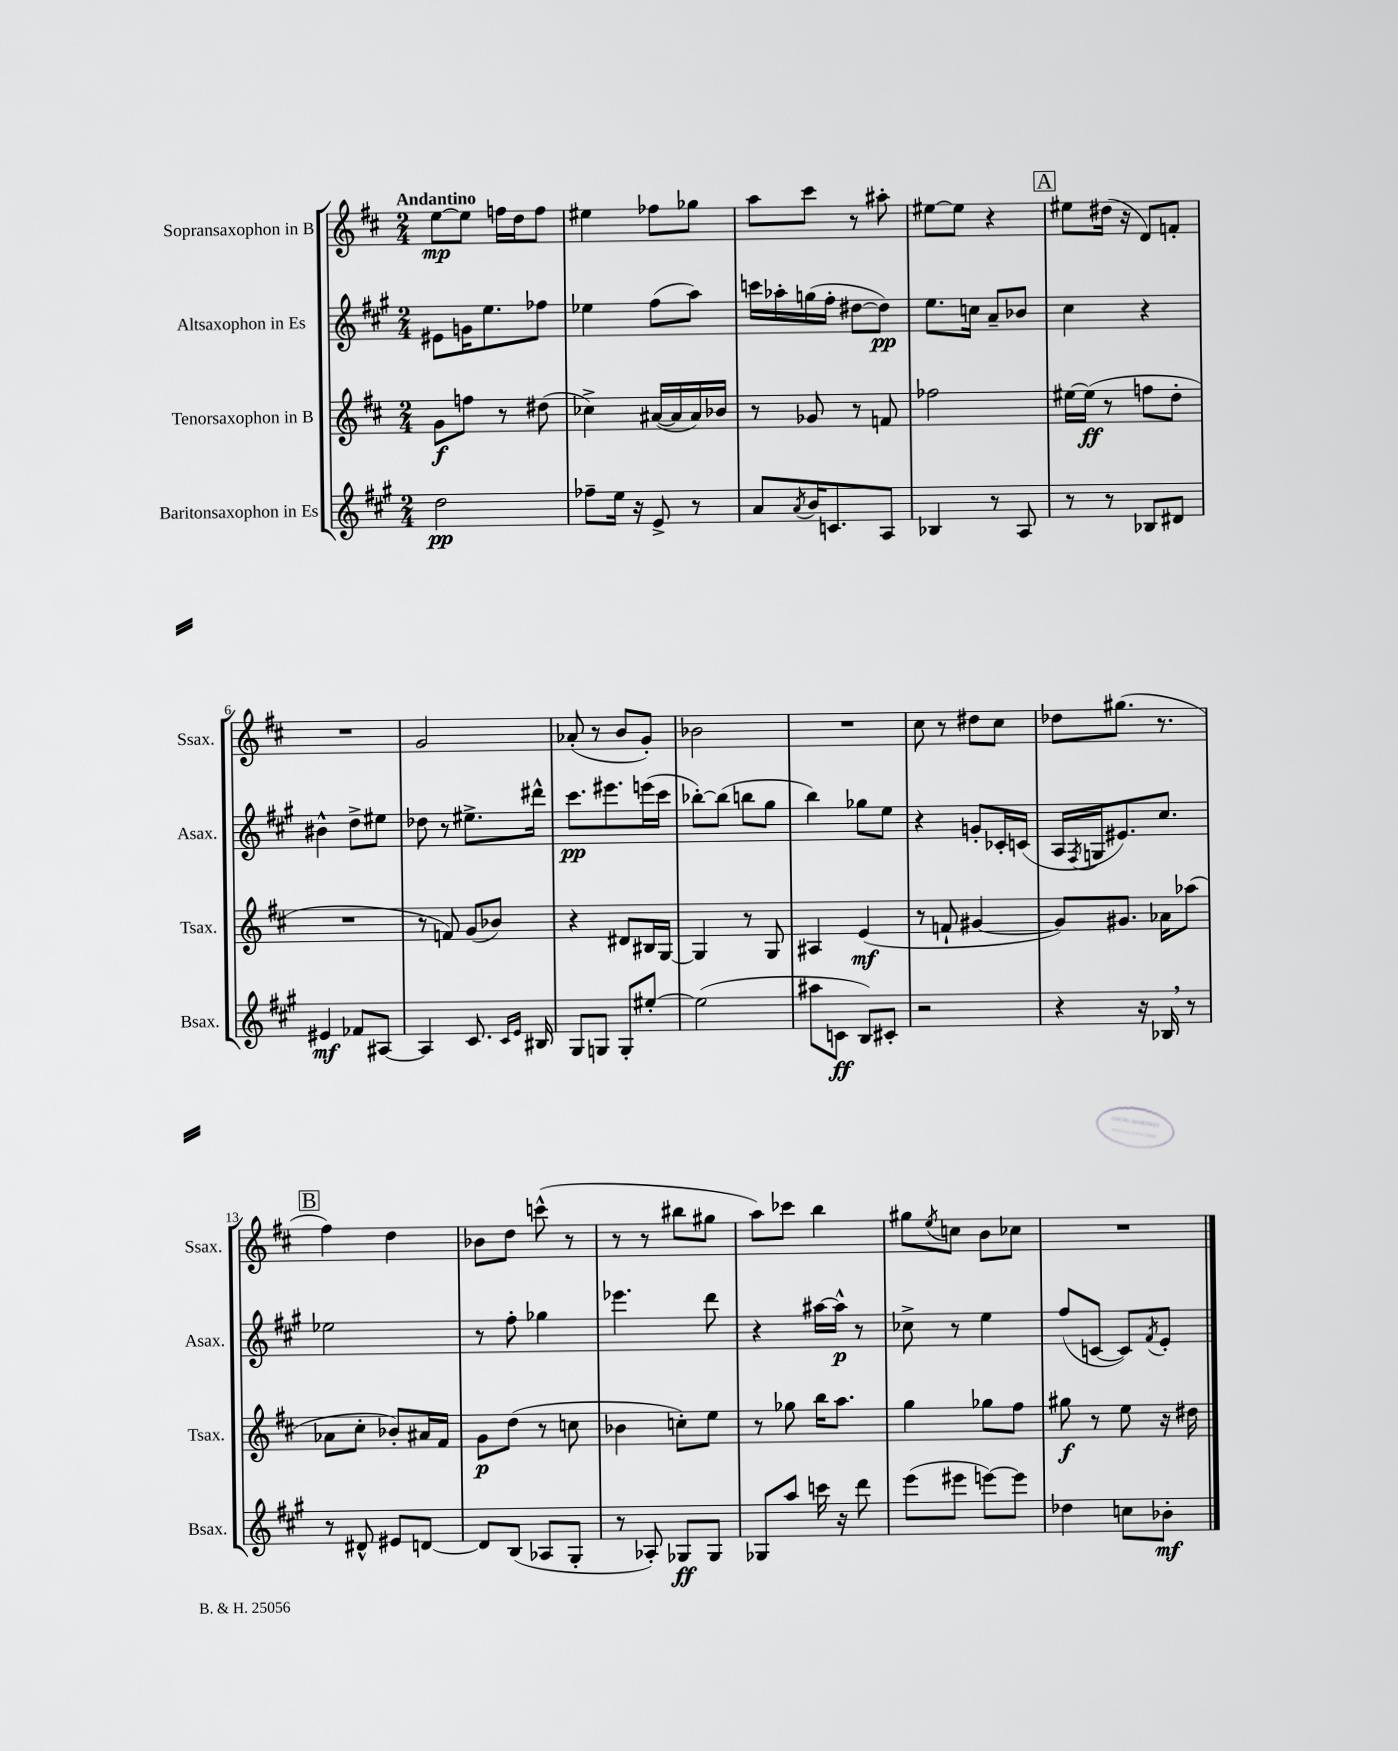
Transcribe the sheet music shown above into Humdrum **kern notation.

**kern	**dynam	**kern	**dynam	**kern	**dynam	**kern	**dynam
*part4	*part4	*part3	*part3	*part2	*part2	*part1	*part1
*staff4	*staff4	*staff3	*staff3	*staff2	*staff2	*staff1	*staff1
*I"Baritonsaxophon in Es	*	*I"Tenorsaxophon in B	*	*I"Altsaxophon in Es	*	*I"Sopransaxophon in B	*
*I'Bsax.	*	*I'Tsax.	*	*I'Asax.	*	*I'Ssax.	*
*clefG2	*	*clefG2	*	*clefG2	*	*clefG2	*
*k[f#c#g#]	*	*k[f#c#]	*	*k[f#c#g#]	*	*k[f#c#]	*
*M2/4	*	*M2/4	*	*M2/4	*	*M2/4	*
=1	=1	=1	=1	=1	=1	=1	=1
!	!	!	!	!	!	!LO:TX:a:B:t=Andantino	!
2dd\	pp	8g\L	f	8e#X\L	.	[8ee\L	mp
.	.	8ffn\J	.	16gn\K	.	8ee\J]	.
.	.	.	.	8.ee\	.	.	.
.	.	8r	.	.	.	16ffn\LL	.
.	.	.	.	.	.	16dd\J	.
.	.	(8dd#X\	.	8ff-X\J	.	8ff\J	.
=2	=2	=2	=2	=2	=2	=2	=2
8ff-X~\L	.	4cc-X^\)	.	4ee-X\	.	4ee#X\	.
16ee\Jk	.	.	.	.	.	.	.
16r	.	.	.	.	.	.	.
8e^/	.	([16a#X/LL	.	(8ff#\L	.	8ff-X\L	.
.	.	16a#/]	.	.	.	.	.
8r	.	16a#/)	.	8aa\J)	.	8gg-X\J	.
.	.	16b-X/JJ	.	.	.	.	.
=3	=3	=3	=3	=3	=3	=3	=3
8a/L	.	8r	.	16cccn\LL	.	8aa\L	.
.	.	.	.	16aa-X'\	.	.	.
8qa/	.	.	.	.	.	.	.
16b/K	.	8g-X/	.	(16ggn\	.	8ccc#\J	.
8.cn/	.	.	.	16ff#'\JJ	.	.	.
.	.	8r	.	[8dd#X\L	.	8r	.
8A/J	.	8fn/	.	8dd#\J])	pp	8aa#X'\	.
=4	=4	=4	=4	=4	=4	=4	=4
4B-X/	.	2ff-X\	.	8.ee\L	.	[8ee#X\L	.
.	.	.	.	.	.	8ee#\J]	.
.	.	.	.	16ccn\Jk	.	.	.
8r	.	.	.	8a~/L	.	4r	.
8A/	.	.	.	8b-X/J	.	.	.
!!LO:REH:place=s1:t=A
=5	=5	=5	=5	=5	=5	=5	=5
8r	.	[16ee#X\LL	.	4cc#\	.	8ee#X\L	.
.	.	(16ee#\JJ]	ff	.	.	.	.
8r	.	8r	.	.	.	(16dd#X\Jk	.
.	.	.	.	.	.	16r	.
8B-X/L	.	8ffn\L	.	4r	.	8d/L)	.
8d#X/J	.	8dd'\J	.	.	.	8fn'/J	.
!!LO:LB:g=z
=6	=6	=6	=6	=6	=6	=6	=6
4e#X/	mf	2r	.	4b#X^^\	.	2r	.
8f-X/L	.	.	.	8dd^\L	.	.	.
[8A#X/J	.	.	.	8ee#X\J	.	.	.
=7	=7	=7	=7	=7	=7	=7	=7
4A#/]	.	8r	.	8dd-X\	.	2g/	.
.	.	8fn/)	.	8r	.	.	.
8.c#/	.	(8g/L	.	8.ee#X^\L	.	.	.
.	.	8b-X/J)	.	.	.	.	.
16qqc#/LL	.	.	.	.	.	.	.
16qqe/JJ	.	.	.	.	.	.	.
16B#X/	.	.	.	16ddd#X^^\Jk	.	.	.
=8	=8	=8	=8	=8	=8	=8	=8
8G#/L	.	4r	.	8.ccc#\L	pp	(8a-X'/	.
8Gn/J	.	.	.	.	.	8r	.
.	.	.	.	8.eee#X\	.	.	.
8G'/L	.	8d#X/L	.	.	.	8b/L	.
[8ee#X'/J	.	16B#X/L	.	(16eeen\L	.	8g'/J)	.
.	.	[16G/JJ	.	16ccc#\JJ	.	.	.
=9	=9	=9	=9	=9	=9	=9	=9
(2ee#\]	.	4G/]	.	[8bb-X'\L)	.	2b-X\	.
.	.	.	.	(8bb-\J]	.	.	.
.	.	8r	.	8bbn\L	.	.	.
.	.	8G/	.	8gg#\J	.	.	.
=10	=10	=10	=10	=10	=10	=10	=10
8aa#X\L	.	4A#X/	.	4bb\)	.	2r	.
8cn\J	ff	.	.	.	.	.	.
8B/L)	.	(4e/	mf	8gg-X\L	.	.	.
8c#X'/J	.	.	.	8ee\J	.	.	.
=11	=11	=11	=11	=11	=11	=11	=11
2r	.	8r	.	4r	.	8cc#\	.
.	.	8fn`/	.	.	.	8r	.
.	.	[4g#X/	.	8gn'/L	.	8dd#X\L	.
.	.	.	.	16c-X'/L	.	8cc#\J	.
.	.	.	.	(16cn/JJ	.	.	.
=12	=12	=12	=12	=12	=12	=12	=12
4r	.	8g#/L])	.	16A/LL	.	8dd-X\L	.
.	.	.	.	8qF#/	.	.	.
.	.	.	.	16Gn/J	.	.	.
.	.	8.g#X/J	.	8.e#X/)	.	(8.gg#X\J	.
16r	.	.	.	.	.	.	.
16B-X,/	.	16a-X\KL	.	8.cc#/J	.	8.r	.
8r	.	(8aa-X\J	.	.	.	.	.
!!LO:LB:g=z
!!LO:REH:place=s1:t=B
=13	=13	=13	=13	=13	=13	=13	=13
8r	.	8a-X\L	.	2ee-X\	.	4ff#\)	.
8d#X^^/	.	8cc#'\J	.	.	.	.	.
8e#X/L	.	8b-X'/L)	.	.	.	4dd\	.
[8dn/J	.	16a#X/L	.	.	.	.	.
.	.	16f#/JJ	.	.	.	.	.
=14	=14	=14	=14	=14	=14	=14	=14
8d/L]	.	8g\L	p	8r	.	8b-X\L	.
(8B/J	.	(8dd\J	.	8ff#'\	.	8dd\J	.
8A-X/L	.	8r	.	4gg-X\	.	(8cccn^^\	.
8G#'/J	.	8ccn\	.	.	.	8r	.
=15	=15	=15	=15	=15	=15	=15	=15
8r	.	4b-X\	.	4.eee-X\	.	8r	.
8A-X'/)	.	.	.	.	.	8r	.
8G-X/L	ff	8ccn'\L)	.	.	.	8bb#X\L	.
8G-/J	.	8ee\J	.	8ddd\	.	8gg#X\J	.
=16	=16	=16	=16	=16	=16	=16	=16
8G-X/L	.	8r	.	4r	.	8aa\L)	.
8aa/J	.	8gg-X\	.	.	.	8ccc-X\J	.
16cccn\	.	16bb\KL	.	[16aa#X\LL	.	4bb\	.
16r	.	8.aa\J	.	16aa#^^\JJ]	p	.	.
8ddd\	.	.	.	8r	.	.	.
=17	=17	=17	=17	=17	=17	=17	=17
(8eee\L	.	4gg\	.	8cc-X^\	.	8gg#X\L	.
.	.	.	.	.	.	8qee/	.
8eee#X\J	.	.	.	8r	.	8ccn\J	.
[8eeen\L)	.	8gg-X\L	.	4ee\	.	8b\L	.
8eee\J]	.	8ff#\J	.	.	.	8cc-X\J	.
=18	=18	=18	=18	=18	=18	=18	=18
4dd-X\	.	8gg#X\	f	(8ff#/L	.	2r	.
.	.	8r	.	[8cn/J	.	.	.
8ccn\L	.	8ee\	.	8c/L])	.	.	.
.	.	.	.	8qf#/	.	.	.
8b-X'\J	mf	16r	.	8e'/J	.	.	.
.	.	16dd#X\	.	.	.	.	.
==	==	==	==	==	==	==	==
*-	*-	*-	*-	*-	*-	*-	*-
